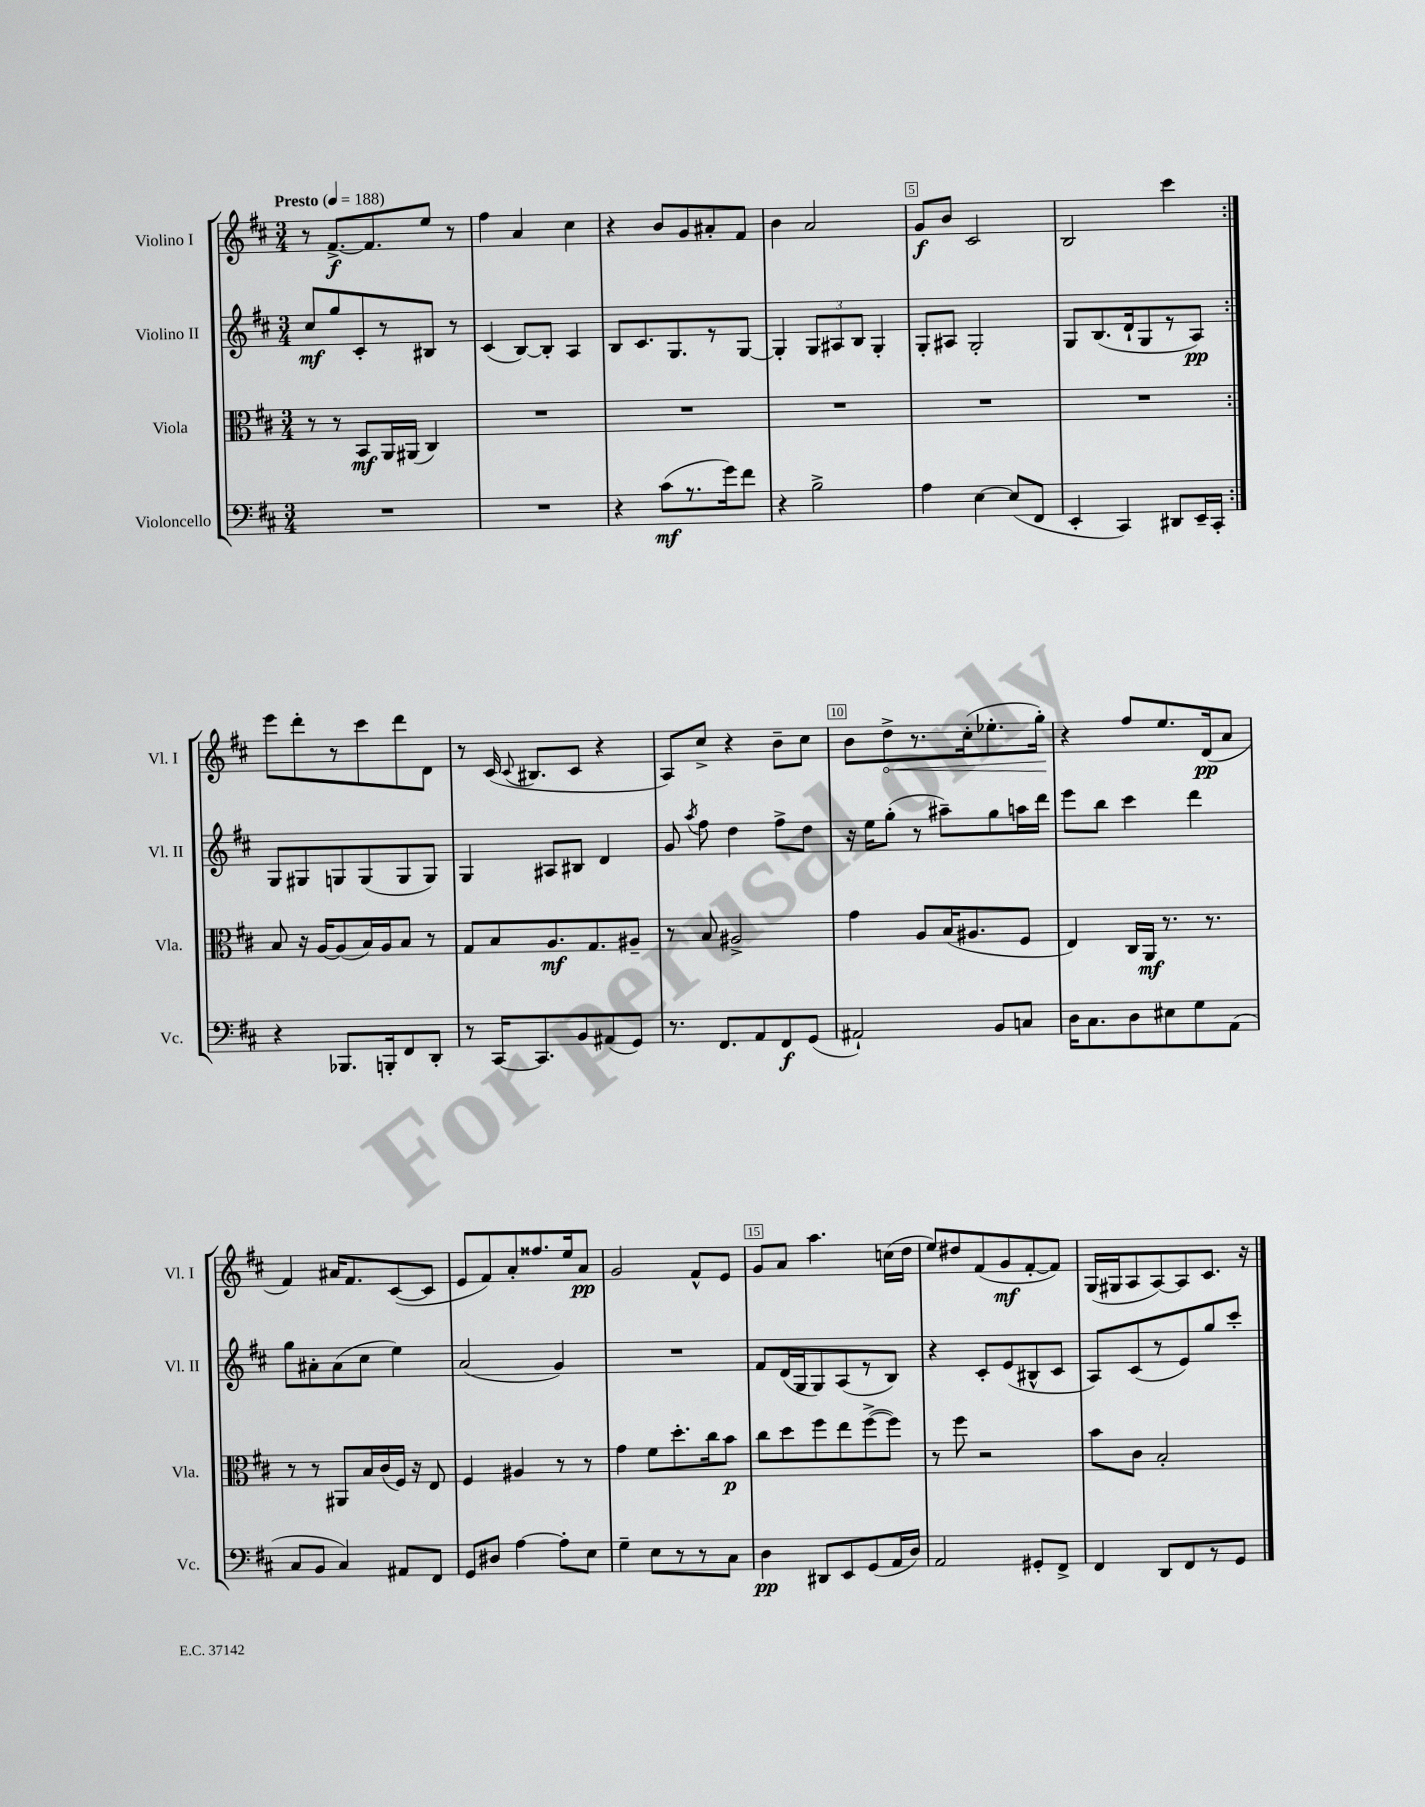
<<
\new StaffGroup <<
\new Staff = "s0" \with { instrumentName = "Violino I" shortInstrumentName = "Vl. I" } {
    \clef treble \key d \major \numericTimeSignature \time 3/4 \tempo "Presto" 4 = 188
    \autoBeamOff \repeat volta 2 { r8 fis'8.[~->\f fis'8. e''8] r8 |
    fis''4 a'4 cis''4 |
    r4 b'8[ g'8 ais'8-. fis'8] |
    b'4 a'2 |
    g'8[\f b'8] cis'2 |
    b2 cis'''4 | }
    e'''8[ d'''8-. r8 cis'''8 d'''8 d'8] |
    r8 cis'16( \appoggiatura { cis'8 } bis8.[ cis'8] r4 |
    a8[) cis''8]-> r4 b'8[-- cis''8] |
    b'8[ \once \override Hairpin.circled-tip = ##t d''8->\< r8. cis''16-.( ees''8.-. g''16]-.\!) |
    r4 fis''8[ e''8. d'16\pp( a'8] |
    fis'4) ais'16[ fis'8. cis'8~( cis'8] |
    e'8[ fis'8) a'8-. fisis''8. e''16 a'8]\pp |
    g'2 fis'8[-^ e'8] |
    g'8[ a'8] a''4. c''16[( d''16] |
    e''8[) dis''8 fis'8( g'8\mf fis'8~-. fis'8]) |
    g16[( gis16 a8 a8~) a8 cis'8.] r16 \bar "|." |
}
\new Staff = "s1" \with { instrumentName = "Violino II" shortInstrumentName = "Vl. II" } {
    \clef treble \key d \major \numericTimeSignature \time 3/4
    \autoBeamOff \repeat volta 2 { cis''8[\mf g''8 cis'8-. r8 bis8] r8 |
    cis'4( b8[~) b8]-. a4 |
    b8[ cis'8. g8. r8 g8]~ |
    g4-. \tuplet 3/2 { g8[ ais8 b8] } g4-. |
    g8[-. ais8] g2-. |
    g8[ b8.( d'16-! g8 r8 a8]\pp) | }
    g8[ gis8 g8 g8( g8 g8]) |
    g4 ais8[ bis8] d'4 |
    g'8 \acciaccatura { a''8 } fis''8 d''4 fis''8[-> d''8] |
    r16 e''16[ g''8]-.( r8 ais''8[--) g''8 a''16 d'''16] |
    e'''8[ b''8] cis'''4 d'''4 |
    g''8[ ais'8-. ais'8( cis''8] e''4) |
    a'2( g'4) |
    R2. |
    fis'8[ d'16( g16 g8) a8( r8 b8]) |
    r4 cis'8[-. e'8( bis8-^ cis'8] |
    a8[) cis'8( r8 e'8) g''8 cis'''8]-. \bar "|." |
}
\new Staff = "s2" \with { instrumentName = "Viola" shortInstrumentName = "Vla." } {
    \clef alto \key d \major \numericTimeSignature \time 3/4
    \autoBeamOff \repeat volta 2 { r8 r8 b,8[\mf a,16 ais,16]( cis4) |
    R2. |
    R2. |
    R2. |
    R2. |
    R2. | }
    b8 r16 a16[~ a8( b16) a16 b8] r8 |
    g8[ b8 a8.\mf g8. ais8]-- |
    r8 b8 ais2-> |
    g'4 a8[ b16( ais8. fis8] |
    e4) cis16[ a,16]\mf r8. r8. |
    r8 r8 ais,8[ b16 cis'16( fis16]) r16 e8 |
    fis4 ais4 r8 r8 |
    g'4 fis'8[ d''8.-. cis''16 b'8]\p |
    cis''8[ d''8 fis''8 e''8 fis''8~->( fis''8]) |
    r8 fis''8 r2 |
    b'8[ cis'8] b2-. \bar "|." |
}
\new Staff = "s3" \with { instrumentName = "Violoncello" shortInstrumentName = "Vc." } {
    \clef bass \key d \major \numericTimeSignature \time 3/4
    \autoBeamOff \repeat volta 2 { R2. |
    R2. |
    r4 cis'8[\mf( r8. g'16) fis'8] |
    r4 b2-> |
    a4 e4~ e8[( fis,8] |
    e,4-. cis,4) dis,8[ e,16-- cis,16]-. | }
    r4 bes,,8.[ b,,16-. fis,8 d,8]-. |
    r8 cis,16[~ cis,8. b,8 ais,8( g,8]) |
    r8. fis,8.[ a,8 fis,8\f g,8]( |
    ais,2-!) b,8[ c8] |
    d16[ cis8. d8 eis8 g8 a,8]( |
    cis8[ b,8] cis4) ais,8[ fis,8] |
    g,8[ dis8] a4~ a8[-. e8] |
    g4-- e8[ r8 r8 cis8] |
    d4\pp dis,8[ e,8 g,8( a,16 d16]) |
    a,2 gis,8[-. fis,8]-> |
    fis,4 d,8[ fis,8 r8 g,8] \bar "|." |
}
>>
>>
\layout { \context { \Score \override BarNumber.break-visibility = ##(#f #t #t) barNumberVisibility = #(every-nth-bar-number-visible 5) \override BarNumber.stencil = #(make-stencil-boxer 0.1 0.3 ly:text-interface::print) } }
